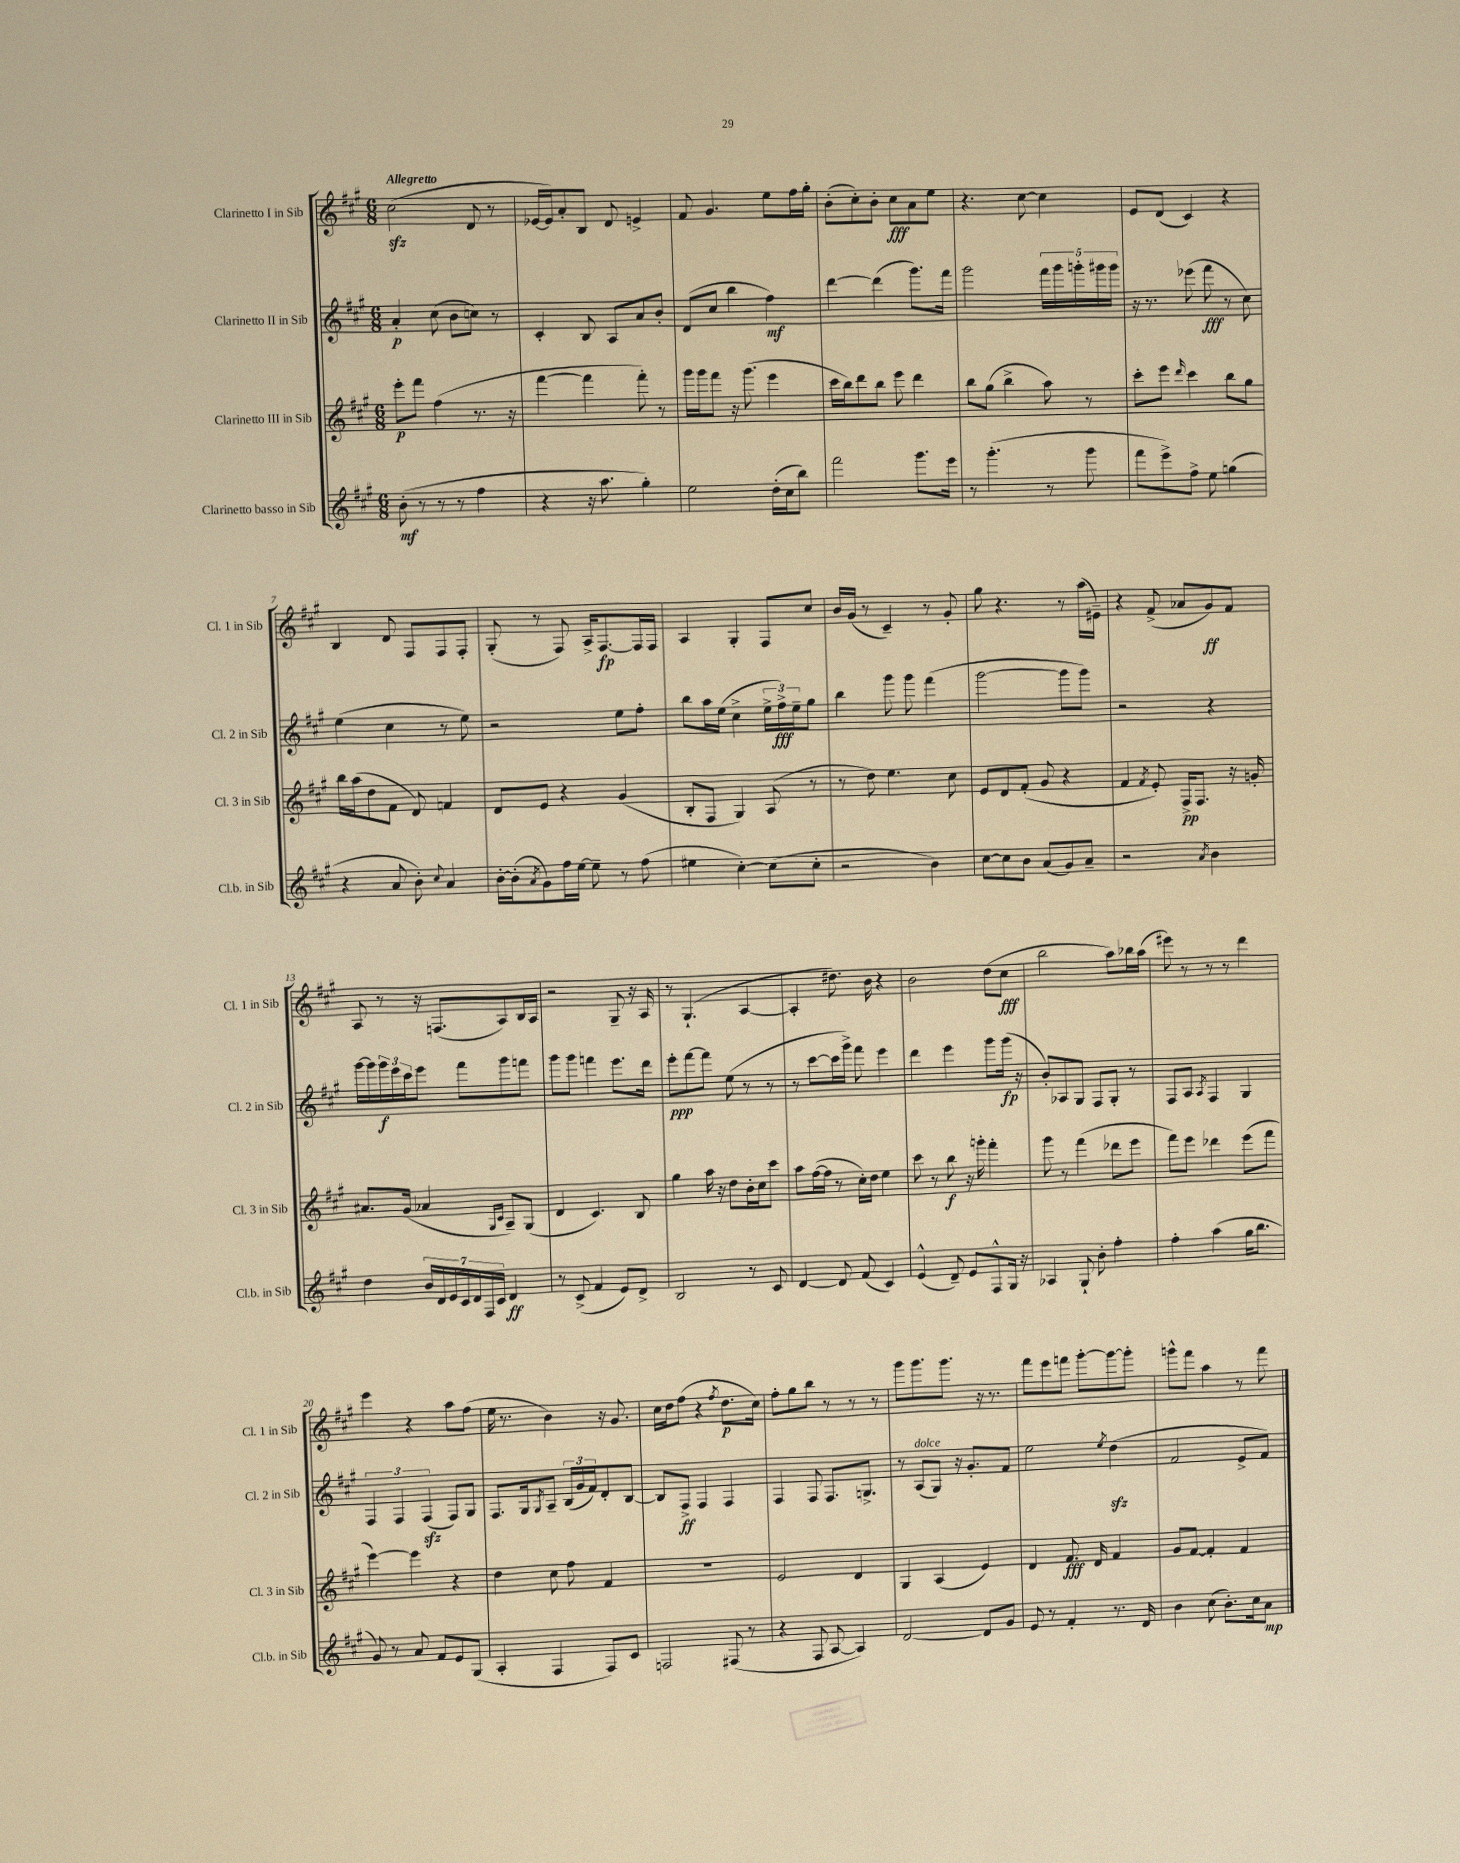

**kern	**dynam	**kern	**dynam	**kern	**dynam	**kern	**dynam
*part4	*part4	*part3	*part3	*part2	*part2	*part1	*part1
*staff4	*staff4	*staff3	*staff3	*staff2	*staff2	*staff1	*staff1
*I"Clarinetto basso in Sib	*	*I"Clarinetto III in Sib	*	*I"Clarinetto II in Sib	*	*I"Clarinetto I in Sib	*
*I'Cl.b. in Sib	*	*I'Cl. 3 in Sib	*	*I'Cl. 2 in Sib	*	*I'Cl. 1 in Sib	*
*clefG2	*	*clefG2	*	*clefG2	*	*clefG2	*
*k[f#c#g#]	*	*k[f#c#g#]	*	*k[f#c#g#]	*	*k[f#c#g#]	*
*M6/8	*	*M6/8	*	*M6/8	*	*M6/8	*
=1	=1	=1	=1	=1	=1	=1	=1
!	!	!	!	!	!	!LO:TX:a:B:t=Allegretto	!
(8b'\	mf	8eee'\L	p	4a'/	p	(2cc#zz\	.
8r	.	8fff#\J	.	.	.	.	.
8r	.	(4ff#\	.	(8cc#\	.	.	.
8r	.	.	.	8b\L	.	.	.
4ff#\	.	8.r	.	8ccn\J)	.	8d/	.
.	.	.	.	8r	.	8r	.
.	.	16r	.	.	.	.	.
=2	=2	=2	=2	=2	=2	=2	=2
4r	.	[4fff#\	.	4c#'/	.	[16e-X/LL	.
.	.	.	.	.	.	16e-/J])	.
.	.	.	.	.	.	8a'/	.
16r	.	4fff#\]	.	8B/	.	8B/J	.
8.aa\	.	.	.	.	.	.	.
.	.	.	.	8A/L	.	8d/	.
4gg#'\)	.	8fff#'\)	.	8a/	.	4en^/	.
.	.	8r	.	8b'/J	.	.	.
=3	=3	=3	=3	=3	=3	=3	=3
2ee\	.	16ggg#\LL	.	(8d/L	.	8f#/	.
.	.	16ggg#\J	.	.	.	.	.
.	.	8fff#\J	.	8cc#/J	.	4.g#/	.
.	.	16r	.	4bb\	.	.	.
.	.	(8.ggg#\	.	.	.	.	.
(16dd'\LL	.	4eee\	.	4ff#\)	mf	8ee\L	.
16cc#\J	.	.	.	.	.	.	.
8bb\J)	.	.	.	.	.	16ff#\L	.
.	.	.	.	.	.	16gg#'\JJ	.
=4	=4	=4	=4	=4	=4	=4	=4
2fff#\	.	16ccc#\LL	.	[4ddd\	.	(8b'\L	.
.	.	16bb\J)	.	.	.	.	.
.	.	8ddd\	.	.	.	8cc#'\)	.
.	.	8bb\J	.	(4ddd\]	.	8b'\J	.
.	.	8eee\	.	.	.	8cc#\L	fff
8.ggg#\L	.	4ddd\	.	8.ggg#\L)	.	8a\	.
.	.	.	.	.	.	8ee\J	.
16eee\Jk	.	.	.	16fff#\Jk	.	.	.
=5	=5	=5	=5	=5	=5	=5	=5
8r	.	8bb\L	.	2ggg#\	.	4.r	.
(4.ggg#'\	.	(8gg#\J	.	.	.	.	.
.	.	4bb^\	.	.	.	.	.
.	.	.	.	.	.	[8cc#\	.
8r	.	8aa\)	.	20fff#\LL	.	4cc#\]	.
.	.	.	.	20ggg#\	.	.	.
.	.	.	.	20gggn'\	.	.	.
8ggg#\	.	8r	.	.	.	.	.
.	.	.	.	20ggg#X\	.	.	.
.	.	.	.	20ggg#\JJ	.	.	.
=6	=6	=6	=6	=6	=6	=6	=6
8fff#\L	.	8ccc#'\L	.	16r	.	8e/L	.
.	.	.	.	8.r	.	.	.
8eee^\)	.	8eee\J	.	.	.	(8d/J	.
.	.	16qqddd/	.	.	.	.	.
8ff#^\J	.	4ccc#\	.	(8eee-X\	.	4c#/)	.
8ee\	.	.	.	8fff#\	fff	.	.
(4ggn\	.	8bb\L	.	8r	.	4r	.
.	.	8gg#\J	.	8cc#\)	.	.	.
!!LO:LB:g=z
=7	=7	=7	=7	=7	=7	=7	=7
4r	.	16bb\LL	.	(4ee\	.	4B/	.
.	.	(16aa\J	.	.	.	.	.
.	.	8dd\	.	.	.	.	.
8a/	.	8f#\J	.	4cc#\	.	8d/	.
8b'\)	.	8d/)	.	.	.	8F#/L	.
8qqcc#/	.	.	.	.	.	.	.
4a/	.	4fn/	.	8r	.	8F#/	.
.	.	.	.	8ee\)	.	8F#'/J	.
=8	=8	=8	=8	=8	=8	=8	=8
[16b'\LL	.	8d/L	.	2r	.	(8G#'/	.
(16b'\J]	.	.	.	.	.	.	.
8qa/	.	.	.	.	.	.	.
8g#\)	.	8e/J	.	.	.	8r	.
16ff#\L	.	4r	.	.	.	8F#/)	.
[16ee\JJ	.	.	.	.	.	.	.
8ee~\]	.	.	.	.	.	16A^/KL	.
.	.	.	.	.	.	[8.F#/	fp
8r	.	(4g#/	.	8ee\L	.	.	.
(8ff#\	.	.	.	8ff#'\J	.	16F#/L]	.
.	.	.	.	.	.	16F#/JJ	.
=9	=9	=9	=9	=9	=9	=9	=9
4ee#X\	.	8B'/L	.	8bb\L	.	4A/	.
.	.	8F#/J	.	16aa\L	.	.	.
.	.	.	.	(16ee\JJ	.	.	.
[4cc#'\)	.	4G#/)	.	4cc#^\	.	4G#'/	.
(8cc#\L]	.	(8A/	.	24ee^\LL	.	8F#/L	.
.	.	.	.	24ff#^\)	fff	.	.
.	.	.	.	24ee~\J	.	.	.
8cc#'\J	.	8r	.	8gg#\J	.	8cc#/J	.
=10	=10	=10	=10	=10	=10	=10	=10
2r	.	8r	.	4bb\	.	16b/LL	.
.	.	.	.	.	.	(16g#/JJ	.
.	.	8dd\)	.	.	.	8r	.
.	.	4.ee\	.	8ggg#\	.	4c#~/)	.
.	.	.	.	8ggg#\	.	.	.
4b\)	.	.	.	(4fff#\	.	8r	.
.	.	8cc#\	.	.	.	8g#'/	.
=11	=11	=11	=11	=11	=11	=11	=11
[8cc#\L	.	8e/L	.	[2ggg#\	.	8gg#\	.
8cc#\]	.	8d/	.	.	.	4.r	.
8b\J	.	(8f#'/J	.	.	.	.	.
(8a/L	.	8g#/	.	.	.	.	.
8g#/)	.	4r	.	8ggg#\L]	.	8r	.
8a~/J	.	.	.	8ggg#\J)	.	(16aa\LL	.
.	.	.	.	.	.	16e#X~\JJ)	.
=12	=12	=12	=12	=12	=12	=12	=12
2r	.	4f#/	.	2r	.	4r	.
.	.	8qf#/	.	.	.	.	.
.	.	8e'/)	.	.	.	(8f#^/	.
.	.	16F#^/KL	pp	.	.	8a-X/L	.
.	.	8.F#/J	.	.	.	.	.
8qa/	.	.	.	.	.	.	.
4b\	.	.	.	4r	.	8g#/)	ff
.	.	16r	.	.	.	8f#/J	.
.	.	16gn'/	.	.	.	.	.
!!LO:LB:g=z
=13	=13	=13	=13	=13	=13	=13	=13
4dd\	.	8.a#X/L	.	[16ggg#\LL	.	8A/	.
.	.	.	.	16ggg#\]	.	.	.
.	.	.	.	24ggg#\	f	8r	.
.	.	.	.	24eee\	.	.	.
.	.	(16g#/Jk	.	.	.	.	.
.	.	.	.	24ccc#\J	.	.	.
28b/LL	.	4a-X/	.	8eee\J	.	16r	.
28d/	.	.	.	.	.	.	.
.	.	.	.	.	.	(8.Fn/L	.
28e/	.	.	.	.	.	.	.
28c#/	.	.	.	.	.	.	.
.	.	.	.	8fff#\L	.	.	.
28d/	.	.	.	.	.	.	.
28F#/	.	.	.	.	.	.	.
28c#/JJ	.	.	.	.	.	.	.
.	.	16qqG#/LL	.	.	.	.	.
.	.	16qqc#/JJ	.	.	.	.	.
4d/	ff	8A~/L)	.	8ggg#\	.	8A/)	.
.	.	(8G#/J	.	8fffn\J	.	16B/L	.
.	.	.	.	.	.	16A/JJ	.
=14	=14	=14	=14	=14	=14	=14	=14
8r	.	4d/	.	8ggg#\L	.	2r	.
(8c#^/	.	.	.	8ggg#\J	.	.	.
4f#/	.	4.c#/)	.	4fffn\	.	.	.
8e/L)	.	.	.	8.eee\L	.	8G#~/	.
8d^/J	.	8B/	.	.	.	16r	.
.	.	.	.	16ddd\Jk	.	16A/	.
=15	=15	=15	=15	=15	=15	=15	=15
2B/	.	4gg#\	.	8eee'\L	ppp	8r	.
.	.	.	.	[8fff#\	.	(4.G#`/	.
.	.	16aa\	.	8fff#\J]	.	.	.
.	.	16r	.	.	.	.	.
.	.	8dd\L	.	(8ee\	.	.	.
8r	.	16b'\L	.	8r	.	[4A/	.
.	.	16cc#\J	.	.	.	.	.
8c#/	.	8ccc#\J	.	8r	.	.	.
=16	=16	=16	=16	=16	=16	=16	=16
[4d/	.	8aa\L	.	8r	.	4A'/]	.
.	.	([16ff#\L	.	[8ccc#\L	.	.	.
.	.	16ff#\JJ]	.	.	.	.	.
8d/]	.	8r	.	16ccc#\L]	.	8.dd#X\)	.
.	.	.	.	16ggg#^\JJ)	.	.	.
(8f#/	.	16cc#'\LL)	.	8fff#\	.	.	.
.	.	16dd\JJ	.	.	.	16b\	.
4c#/)	.	4ee\	.	4eee\	.	4r	.
=17	=17	=17	=17	=17	=17	=17	=17
(4e^^/	.	8ccc#\	.	4ddd\	.	2b\	.
.	.	8r	.	.	.	.	.
8d~/)	.	8bb\	f	4eee\	.	.	.
8e/L	.	16r	.	.	.	.	.
.	.	16gggn'\	.	.	.	.	.
8F#^^/	.	4fff#'\	.	8ggg#\L	.	(8dd\L	.
16G#/Jk	.	.	.	(16ggg#\Jk	fp	8cc#\J	fff
16r	.	.	.	16r	.	.	.
=18	=18	=18	=18	=18	=18	=18	=18
4A-X/	.	8ggg#\	.	8b'/L)	.	2bb\	.
.	.	8r	.	8A-X/	.	.	.
8G#`/	.	(4fff#\	.	8G#/J	.	.	.
8b'\	.	.	.	8F#/L	.	.	.
4ff#'\	.	8ddd-X\L	.	8G#'/J	.	8aa\L)	.
.	.	8eee\J	.	8r	.	16bb-X\L	.
.	.	.	.	.	.	(16aa\JJ	.
=19	=19	=19	=19	=19	=19	=19	=19
4ff#'\	.	8fff#\L)	.	8F#/L	.	8eee#X\)	.
.	.	8eee\J	.	8A/J	.	8r	.
.	.	.	.	8qA/	.	.	.
(4aa\	.	4ddd-X\	.	4F#/	.	8r	.
.	.	.	.	.	.	8r	.
16gg#\KL	.	(8eee\L	.	4G#/	.	4ddd\	.
8.bb\J	.	.	.	.	.	.	.
.	.	8fff#\J	.	.	.	.	.
!!LO:LB:g=z
=20	=20	=20	=20	=20	=20	=20	=20
8g#/)	.	[4eee\)	.	6F#/	.	4eee\	.
8r	.	.	.	.	.	.	.
.	.	.	.	6F#/	.	.	.
8a/	.	4eee\]	.	.	.	4r	.
.	.	.	.	(6F#zz/	.	.	.
8f#/L	.	.	.	.	.	.	.
8e/	.	4r	.	8F#/L)	.	8aa\L	.
(8G#/J	.	.	.	8G#/J	.	(8ff#\J	.
=21	=21	=21	=21	=21	=21	=21	=21
4A'/	.	4dd\	.	8.F#/L	.	16ee\	.
.	.	.	.	.	.	8.r	.
.	.	.	.	16G#/k	.	.	.
.	.	.	.	8qG#/	.	.	.
4F#/	.	8cc#\	.	8A~/J	.	4b\)	.
.	.	8ff#\	.	(24B/LL	.	.	.
.	.	.	.	24g#/	.	.	.
.	.	.	.	24f#/J)	.	.	.
8F#/L)	.	4f#/	.	8d'/	.	16r	.
.	.	.	.	.	.	8.g#/	.
8c#/J	.	.	.	[8B/J	.	.	.
=22	=22	=22	=22	=22	=22	=22	=22
2Fn/	.	2.r	.	8B/L]	.	16cc#\LL	.
.	.	.	.	.	.	16dd\J	.
.	.	.	.	8F#^/J	ff	(8ff#\J	.
.	.	.	.	4F#/	.	4r	.
.	.	.	.	.	.	8qff#/	.
(8F#X/	.	.	.	4F#/	.	8.dd\L	p
8r	.	.	.	.	.	.	.
.	.	.	.	.	.	16cc#\Jk)	.
=23	=23	=23	=23	=23	=23	=23	=23
4r	.	2e/	.	4F#/	.	8ff#'\L	.
.	.	.	.	.	.	8gg#\	.
8F#/	.	.	.	8F#/	.	8bb\J	.
[8A/	.	.	.	8.F#/L	.	8r	.
4A/])	.	4d/	.	.	.	8r	.
.	.	.	.	8.Gn^/J	.	.	.
.	.	.	.	.	.	8r	.
=24	=24	=24	=24	=24	=24	=24	=24
[2d/	.	4G#/	.	8r	.	8ggg#\L	.
!	!	!	!	!LO:TX:a:i:t=dolce	!	!	!
.	.	.	.	(8A/L	.	8.ggg#\	.
.	.	(4A/	.	8G#/J)	.	.	.
.	.	.	.	.	.	8.ggg#\J	.
.	.	.	.	16r	.	.	.
.	.	.	.	8.g#'/L	.	.	.
8d/L]	.	4e/)	.	.	.	16r	.
.	.	.	.	.	.	8.r	.
8g#/J	.	.	.	8f#/J	.	.	.
=25	=25	=25	=25	=25	=25	=25	=25
8e/	.	4d/	.	2ee\	.	8fff#\L	.
8r	.	.	.	.	.	8eee\	.
4f#'/	.	8.f#/	fff	.	.	8fffn\J	.
.	.	.	.	.	.	[8ggg#'\L	.
.	.	16d/	.	.	.	.	.
.	.	.	.	8qee/	.	.	.
8.r	.	4f#/	.	(4ddzz\	.	8ggg#\_	.
.	.	.	.	.	.	8ggg#'\J]	.
16d/	.	.	.	.	.	.	.
=26	=26	=26	=26	=26	=26	=26	=26
4b\	.	8g#/L	.	2f#/	.	8gggn^^\L	.
.	.	[8f#/J	.	.	.	8fff#\J	.
(8cc#\	.	4f#'/]	.	.	.	4aa\	.
8.b'\L)	.	.	.	.	.	.	.
.	.	4f#/	.	8e^/L	.	8r	.
16cc#\k	.	.	.	.	.	.	.
8a\J	mp	.	.	8f#/J)	.	8fff#\	.
==	==	==	==	==	==	==	==
*-	*-	*-	*-	*-	*-	*-	*-
